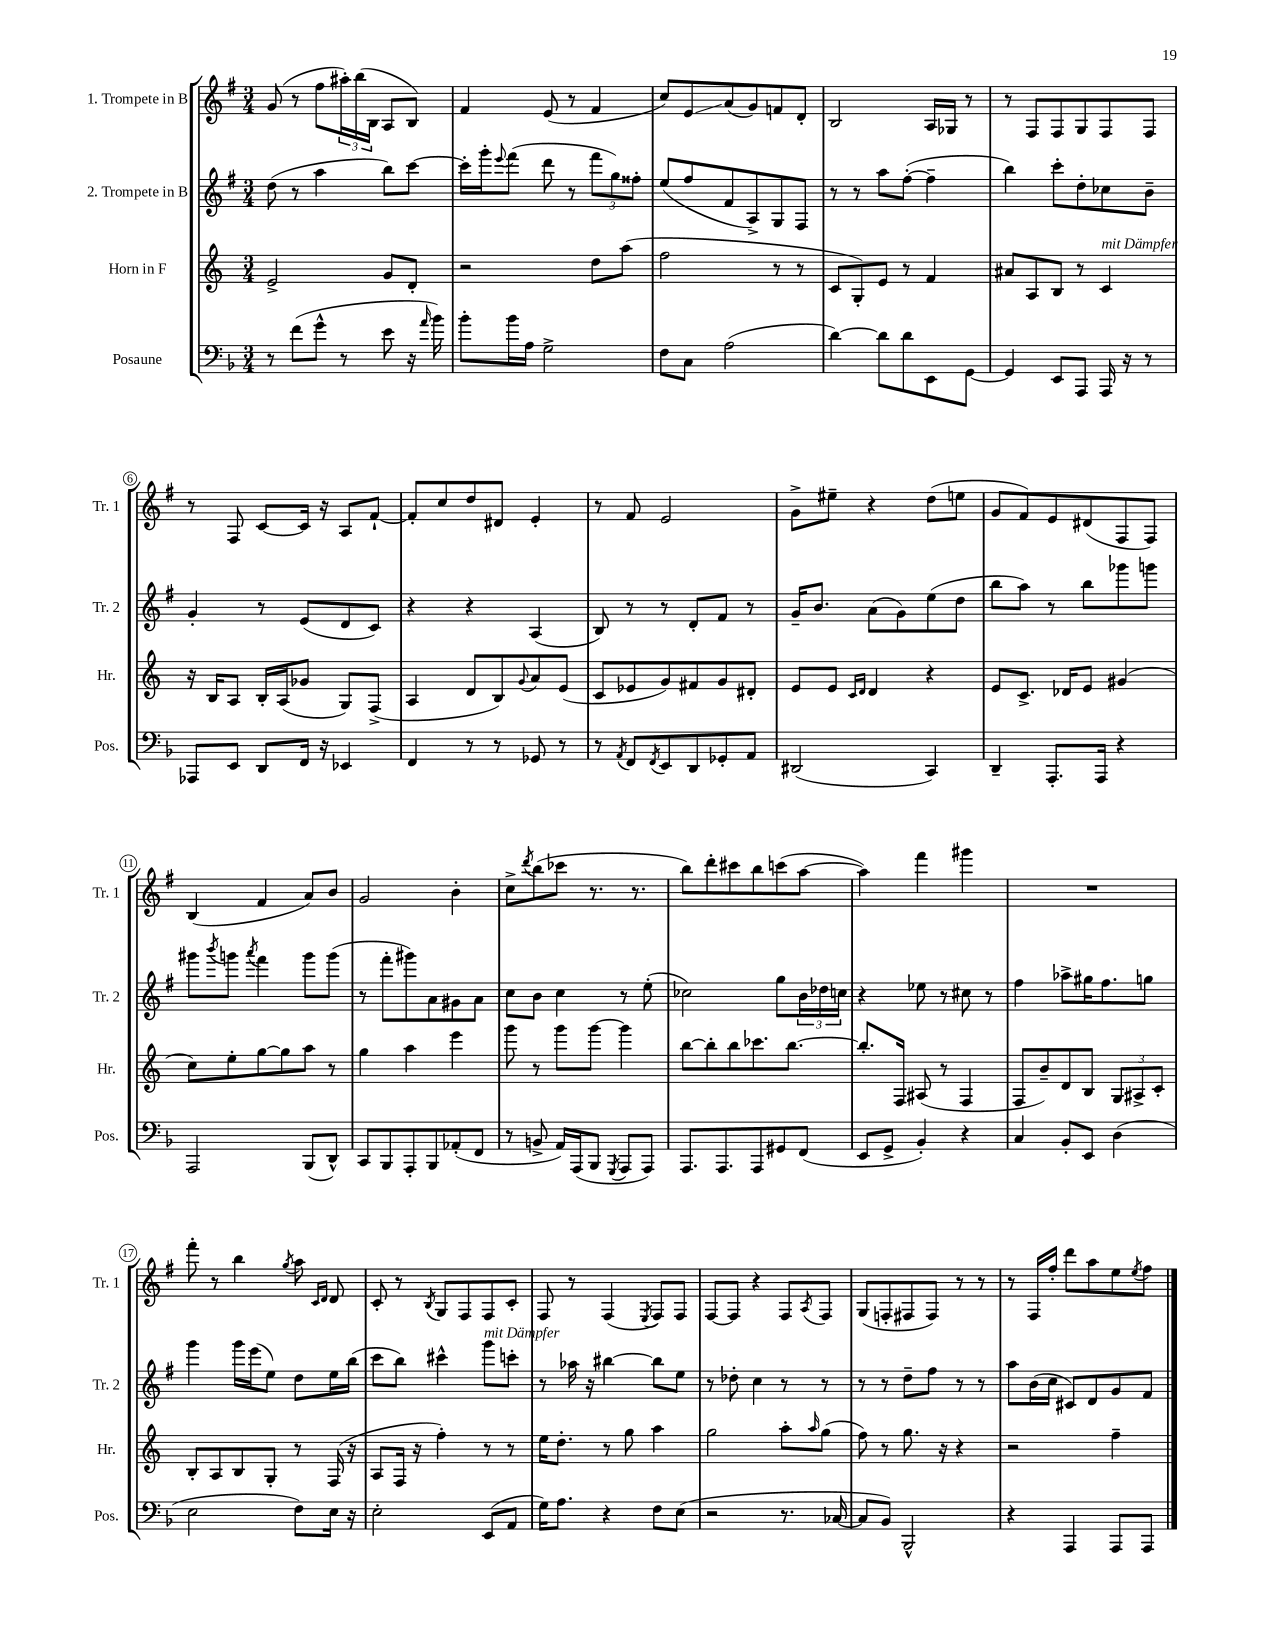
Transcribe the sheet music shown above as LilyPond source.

<<
\new StaffGroup <<
\new Staff = "s0" \with { instrumentName = "1. Trompete in B" shortInstrumentName = "Tr. 1" } {
    \clef treble \key g \major \numericTimeSignature \time 3/4
    g'8( r8 fis''8 \tuplet 3/2 { ais''16-.) b''16( b16 } a8 b8) |
    fis'4 e'8( r8 fis'4 |
    c''8) e'8\glissando a'8( g'8) f'8 d'8-. |
    b2 a16 ges16 r8 |
    r8 fis8 fis8 g8 fis8 fis8 |
    r8 fis8 c'8~ c'16 r16 a8 fis'8~-! |
    fis'8-. c''8 d''8 dis'8 e'4-. |
    r8 fis'8 e'2 |
    g'8-> eis''8-- r4 d''8( e''8 |
    g'8 fis'8) e'8 dis'8( fis8 fis8) |
    b4( fis'4 a'8) b'8 |
    g'2 b'4-. |
    c''8-> \acciaccatura { d'''8 } b''8( ces'''8 r8. r8. |
    b''8) d'''8-. cis'''8 b''8 c'''8( a''8~ |
    a''4) fis'''4 gis'''4 |
    R2. |
    fis'''8-. r8 b''4 \acciaccatura { g''8 } a''8 \grace { c'16 d'16 } d'8 |
    c'8-. r8 \acciaccatura { b8 } g8 fis8 fis8 c'8-. |
    fis8 r8 fis4( \acciaccatura { e8 } fis8) fis8 |
    fis8~ fis8 r4 fis8 \acciaccatura { a8 } fis8 |
    g8( f8-. fis8 fis8) r8 r8 |
    r8 fis16 fis''16-. d'''8 a''8 e''8 \acciaccatura { e''8 } fis''8 \bar "|." |
}
\new Staff = "s1" \with { instrumentName = "2. Trompete in B" shortInstrumentName = "Tr. 2" } {
    \clef treble \key g \major \numericTimeSignature \time 3/4
    d''8( r8 a''4 b''8) c'''8~ |
    c'''16-. g'''16-. \appoggiatura { e'''8 } fis'''8( d'''8 r8 \tuplet 3/2 { fis'''8 g''8) fisis''8-. } |
    e''8( fis''8 fis'8 a8->) g8 fis8 |
    r8 r8 a''8 fis''8~-.( fis''4-- |
    b''4) c'''8-. d''8-. ces''8 b'8-- |
    g'4-. r8 e'8( d'8 c'8) |
    r4 r4 a4( |
    b8) r8 r8 d'8-. fis'8 r8 |
    g'16-- b'8. a'8( g'8) e''8( d''8 |
    b''8 a''8) r8 b''8 ges'''8 g'''8 |
    gis'''8 \acciaccatura { b'''8 } g'''8 \acciaccatura { a'''8 } fis'''4 g'''8 g'''8( |
    r8 fis'''8-. gis'''8) a'8 gis'8 a'8 |
    c''8 b'8 c''4 r8 e''8-.( |
    ces''2) g''8 \tuplet 3/2 { b'16 des''16 c''16 } |
    r4 ees''8 r8 cis''8 r8 |
    fis''4 aes''8-> gis''16 fis''8. g''8 |
    g'''4 g'''16 e'''16( e''8) d''8 e''16 b''16( |
    c'''8 b''8) cis'''4-^ g'''8^\markup { \italic "mit Dämpfer" } c'''8-. |
    r8 aes''16 r16 bis''4~ bis''8 e''8 |
    r8 des''8-. c''4 r8 r8 |
    r8 r8 d''8-- fis''8 r8 r8 |
    a''8 b'16( c''16 cis'8) d'8 g'8 fis'8 \bar "|." |
}
\new Staff = "s2" \with { instrumentName = "Horn in F" shortInstrumentName = "Hr." } {
    \clef treble \key c \major \numericTimeSignature \time 3/4
    e'2-> g'8 d'8-. |
    r2 d''8 a''8( |
    f''2 r8 r8 |
    c'8 g8-.) e'8 r8 f'4 |
    ais'8 a8 b8 r8 c'4^\markup { \italic "mit Dämpfer" } |
    r16 b16 a8 b16-. a16( ges'8 g8) f8->( |
    a4 d'8 b8) \appoggiatura { g'8 } a'8 e'8( |
    c'8 ees'8 g'8) fis'8 g'8 dis'8-. |
    e'8 e'8 \grace { c'16 d'16 } d'4 r4 |
    e'8 c'8.-> des'16 e'8 gis'4( |
    c''8) e''8-. g''8~ g''8 a''8 r8 |
    g''4 a''4 e'''4 |
    g'''8 r8 g'''8 g'''8~ g'''4 |
    b''8~ b''8-. b''8 ces'''8. b''8.~ |
    b''8.-. f16 ais8( r8 f4 |
    f8 b'8--) d'8 b8 \tuplet 3/2 { g8 ais8-> c'8-. } |
    b8-. a8 b8 g8-. r8 f16( r16 |
    a8 f16 r16 f''4-.) r8 r8 |
    e''16 d''8.-. r8 g''8 a''4 |
    g''2 a''8-. \grace { a''16 } g''8( |
    f''8) r8 g''8. r16 r4 |
    r2 f''4-- \bar "|." |
}
\new Staff = "s3" \with { instrumentName = "Posaune" shortInstrumentName = "Pos." } {
    \clef bass \key f \major \numericTimeSignature \time 3/4
    r8 f'8( g'8-^ r8 e'8 r16 \grace { a'16 } bes'16) |
    bes'8-. bes'16 a16 g2-> |
    f8 c8 a2( |
    d'4~) d'8 d'8 e,8 g,8~ |
    g,4 e,8 a,,8 a,,16 r16 r8 |
    aes,,8 e,8 d,8 f,16 r16 ees,4 |
    f,4 r8 r8 ges,8 r8 |
    r8 \acciaccatura { a,8 } f,8 \acciaccatura { f,8 } e,8 d,8 ges,8-. a,8 |
    dis,2( c,4) |
    d,4-- a,,8.-. a,,16 r4 |
    a,,2 bes,,8( d,8-^) |
    c,8 bes,,8 a,,8-. bes,,8 aes,8-.( f,8 |
    r8 b,8-> a,16) a,,16( bes,,8 \acciaccatura { g,,8 } a,,8 a,,8) |
    a,,8. a,,8. a,,8 gis,8 f,8( |
    e,8 g,8-> bes,4-.) r4 |
    c4 bes,8-. e,8 d4( |
    e2 f8) e16 r16 |
    e2-. e,8( a,8 |
    g16) a8. r4 f8 e8( |
    r2 r8. ces16~ |
    ces8 bes,8) bes,,2-^ |
    r4 a,,4 a,,8 a,,8 \bar "|." |
}
>>
>>
\layout { \context { \Score \override BarNumber.stencil = #(make-stencil-circler 0.1 0.3 ly:text-interface::print) } }
